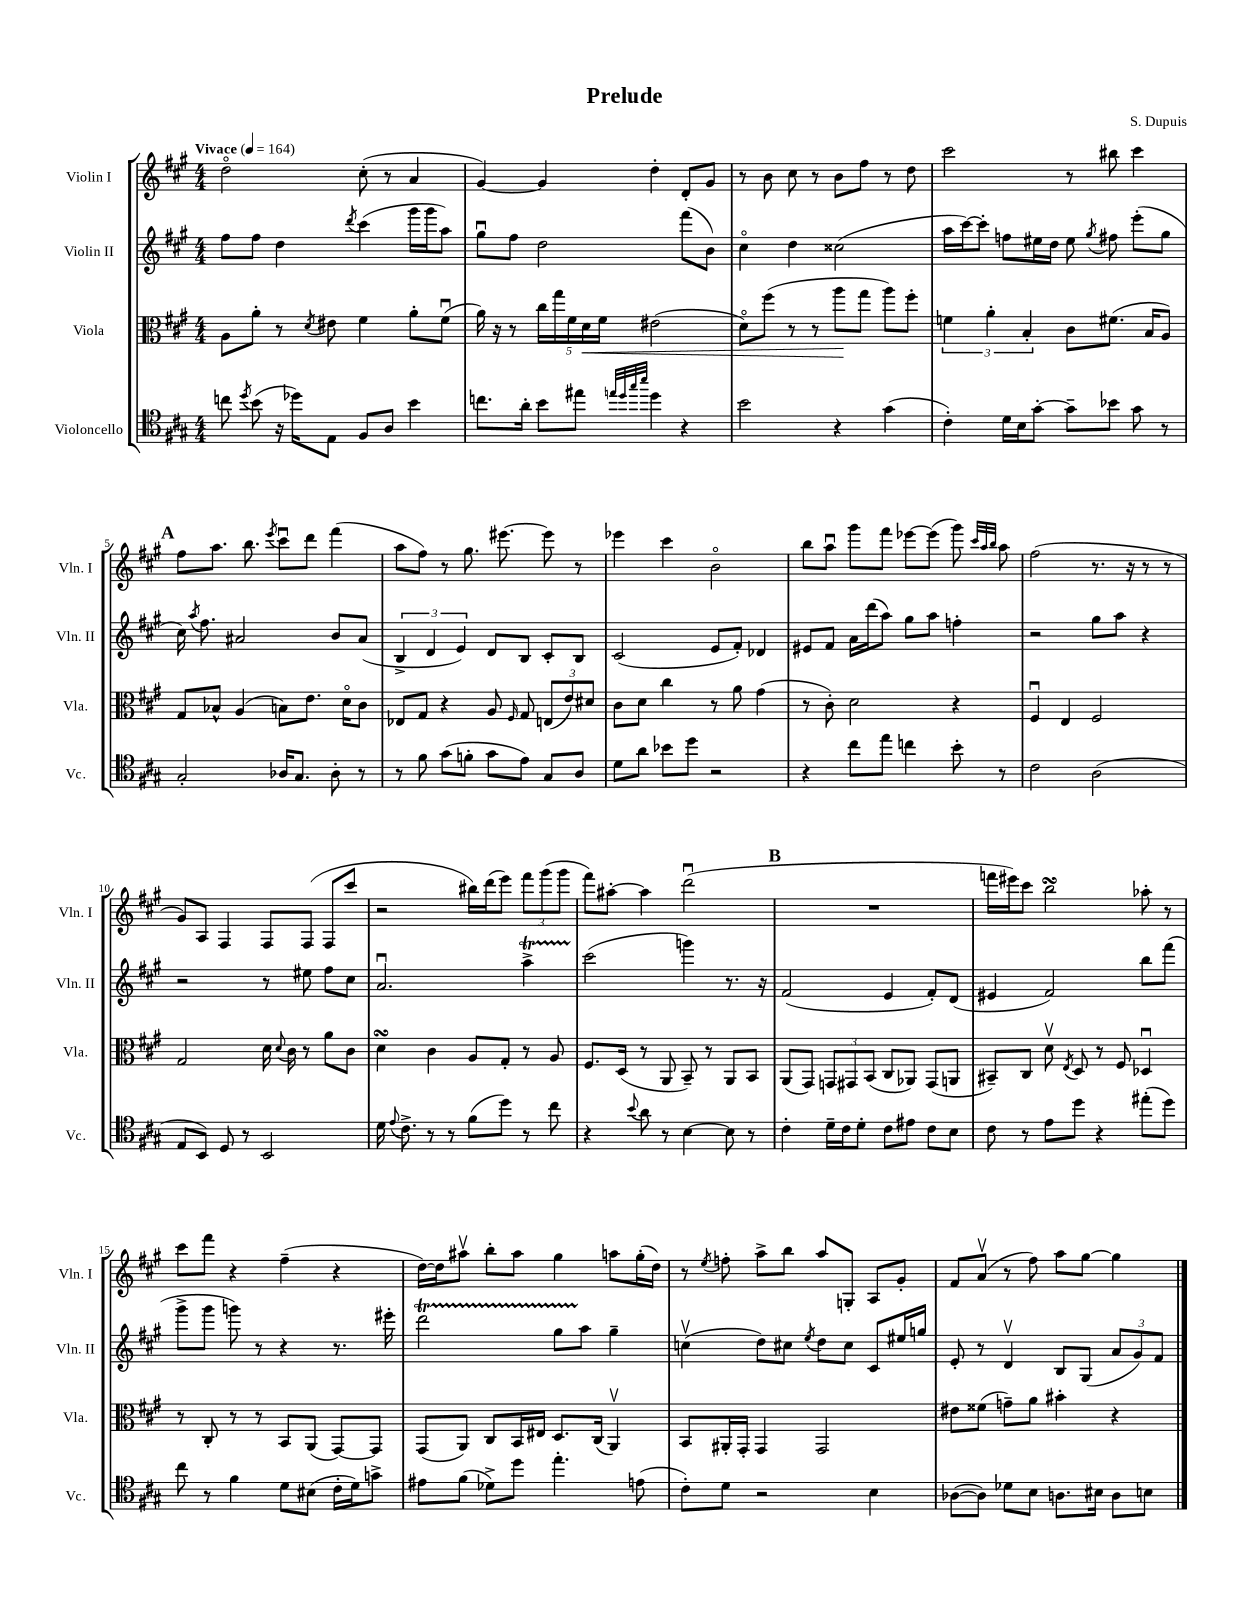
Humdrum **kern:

**kern	**kern	**dynam	**kern	**kern
*part4	*part3	*part3	*part2	*part1
*staff4	*staff3	*staff3	*staff2	*staff1
*I"Violoncello	*I"Viola	*	*I"Violin II	*I"Violin I
*I'Vc.	*I'Vla.	*	*I'Vln. II	*I'Vln. I
*clefC4	*clefC3	*	*clefG2	*clefG2
*k[f#c#g#]	*k[f#c#g#]	*	*k[f#c#g#]	*k[f#c#g#]
*M4/4	*M4/4	*	*M4/4	*M4/4
*MM164	*MM164	*	*MM164	*MM164
=1	=1	=1	=1	=1
!	!	!	!	!LO:TX:a:B:t=Vivace
8ccn\	8A\L	.	8ff#\L	2dd\
8qdd/	.	.	.	.
(8b\	8a'\J	.	8ff#\J	.
16r	8r	.	4dd\	.
16dd-X\KL)	.	.	.	.
.	8qd/	.	.	.
8E\J	8e#X\	.	.	.
.	.	.	8qddd/	.
8F#/L	4f#\	.	(4ccc#\	(8cc#'\
8A/J	.	.	.	8r
4b\	8a'\L	.	16ggg#\LL	4a/
.	.	.	16ggg#\J	.
.	(8f#u\J	.	8aa\J)	.
=2	=2	=2	=2	=2
8.ccn\L	16a\)	.	8gg#u\L	[4g#/)
.	16r	.	.	.
.	8r	.	8ff#\J	.
16a'\Jk	.	.	.	.
8b\L	20cc#\LL	.	2dd\	4g#/]
.	20gg#\	.	.	.
.	20f#\	.	.	.
8ee#X\J	.	.	.	.
!	!	!LO:HP:b	!	!
.	20d\	<	.	.
.	20f#\JJ	.	.	.
32qqeen/LLL	.	.	.	.
32qqdd/	.	.	.	.
32qqgg#/	.	.	.	.
32qqbb/JJJ	.	.	.	.
4dd\	(2e#X\	.	.	4dd'\
4r	.	.	(8fff#\L	8d'/L
.	.	.	8b\J)	8g#/J
=3	=3	=3	=3	=3
2b\	8d\L)	.	4cc#\	8r
.	(8ff#\J	.	.	8b\
.	8r	.	4dd\	8cc#\
.	8r	.	.	8r
4r	8aa\L	.	(2cc##X\	8b\L
.	8gg#\J	[	.	8ff#\J
(4g#\	8aa\L)	.	.	8r
.	8ff#'\J	.	.	8dd\
=4	=4	=4	=4	=4
4c#'\)	6fn\	.	16aa\LL	2ccc#\
.	.	.	[16ccc#\J)	.
.	.	.	8ccc#'\J]	.
.	6a'\	.	.	.
16d\LL	.	.	8ffn\L	.
16B\J	.	.	.	.
.	6B'/	.	.	.
[8g#'\J	.	.	16ee#X\L	.
.	.	.	16dd\JJ	.
8g#~\L]	8c#\L	.	8ee#\	8r
.	.	.	8qgg#/	.
8b-X\J	(8.f#X\J	.	8ff#X\	8bb#X\
8g#\	.	.	(8eee'\L	4ccc#\
.	16B/KL	.	.	.
8r	8A/J)	.	8gg#\J	.
!!LO:LB:g=z
!!LO:REH:place=s1:t=A
=5	=5	=5	=5	=5
2G#'/	8G#/L	.	16cc#\)	8ff#\L
.	.	.	8qaa/	.
.	.	.	8.ff#\	.
.	8B-X^^/J	.	.	8.aa\J
.	(4A/	.	2a#X/	.
.	.	.	.	8.bb\
.	.	.	.	8qeee/
16A-X/KL	8Bn\L)	.	.	8ccc#u\L
8.G#/J	.	.	.	.
.	8.e\J	.	.	8ddd\J
8A-'\	.	.	8b/L	(4fff#\
.	16d\KL	.	.	.
8r	8c#\J	.	(8a#/J	.
=6	=6	=6	=6	=6
8r	8E-X/L	.	6B^/	8aa\L
8f#\	8G#/J	.	.	8ff#\J)
.	.	.	6d/	.
(8g#\L	4r	.	.	8r
.	.	.	6e/)	.
8fn'\J	.	.	.	8.gg#\
8g#\L	8A/	.	8d/L	.
.	.	.	.	[8.eee#X\
.	16qqF#/	.	.	.
8e\J)	8G#/	.	8B/J	.
8G#/L	(12En/L	.	8c#'/L	8eee#\]
.	12e/)	.	.	.
8A/J	.	.	8B/J	8r
.	12d#X/J	.	.	.
=7	=7	=7	=7	=7
8d\L	8c#\L	.	(2c#/	4eee-X\
8a\J	8d\J	.	.	.
8b-X\L	4cc#\	.	.	4ccc#\
8dd\J	.	.	.	.
2r	8r	.	8e/L	2b\
.	8a\	.	8f#'/J)	.
.	(4g#\	.	4d-X/	.
=8	=8	=8	=8	=8
4r	8r	.	8e#X/L	8bb\L
.	8c#'\)	.	8f#/J	8aau\J
8cc#\L	2d\	.	16a\LL	8ggg#\L
.	.	.	(16ddd\J	.
8ee\J	.	.	8aa\J)	8fff#\J
4ccn\	.	.	8gg#\L	[8eee-X\L
.	.	.	8aa\J	(8eee-\J]
8b'\	4r	.	4ffn'\	8ggg#\)
.	.	.	.	32qqccc#/LLL
.	.	.	.	32qqaa/
.	.	.	.	32qqbb/JJJ
8r	.	.	.	8aa\
=9	=9	=9	=9	=9
2c#\	4F#u/	.	2r	(2ff#\
.	4E/	.	.	.
(2A\	2F#/	.	8gg#\L	8.r
.	.	.	8aa\J	.
.	.	.	.	16r
.	.	.	4r	8r
.	.	.	.	8r
!!LO:LB:g=z
=10	=10	=10	=10	=10
8E/L	2G#/	.	2r	8g#/L)
8BB/J)	.	.	.	8A/J
8D/	.	.	.	4F#/
8r	.	.	.	.
2BB/	16d\	.	8r	8F#/L
.	8qqd/	.	.	.
.	16c#\	.	.	.
.	8r	.	8ee#X\	(8F#/J
.	8a\L	.	8ff#\L	8F#/L
.	8c#\J	.	8cc#\J	8ccc#/J
=11	=11	=11	=11	=11
16d\	4dsSSs\	.	2.au/	2r
8qqe/	.	.	.	.
8.c#^\	.	.	.	.
8r	4c#\	.	.	.
8r	.	.	.	.
(8f#\L	8A/L	.	.	16bb#X\LL)
.	.	.	.	(16ddd\J
8dd\J)	8G#'/J	.	.	8eee\J)
8r	8r	.	4aaT^\	12fff#\L
.	.	.	.	(12ggg#\
8cc#\	8A/	.	.	.
.	.	.	.	12ggg#\J
=12	=12	=12	=12	=12
4r	8.F#/L	.	(2ccc#\	8fff#\L)
.	.	.	.	[8aa#X'\J
.	(16D/Jk	.	.	.
8qqb/	.	.	.	.
8a\	8r	.	.	4aa#\]
8r	8AA/	.	.	.
[4B\	8BB~/)	.	4gggn\)	(2dddu\
.	8r	.	.	.
8B\]	8AA/L	.	8.r	.
8r	8BB/J	.	.	.
.	.	.	16r	.
!!LO:REH:place=s1:t=B
=13	=13	=13	=13	=13
4c#'\	(8AA/L	.	(2f#/	1r
.	8GG#/J)	.	.	.
16d~\LL	12GGn/L	.	.	.
16c#\J	.	.	.	.
.	12GG#X/	.	.	.
8d'\J	.	.	.	.
.	(12BB/J	.	.	.
8c#\L	8C#/L	.	4e/	.
8e#X\J	8AA-X/J)	.	.	.
8c#\L	(8GG#/L	.	8f#'/L)	.
8B\J	8AAn/J	.	(8d/J	.
=14	=14	=14	=14	=14
8c#\	8BB#X~/L)	.	4e#X/	16fffn\LL
.	.	.	.	16eee#X\J)
8r	8C#/J	.	.	8ccc#\J
8e\L	8dv\	.	2f#/)	2bbsSSS\
.	8qE/	.	.	.
8dd\J	8D/	.	.	.
4r	8r	.	.	.
.	8F#/	.	.	.
(8ee#X'\L	4D-Xu/	.	8bb\L	8aa-X'\
8dd\J)	.	.	(8fff#\J	8r
!!LO:LB:g=z
=15	=15	=15	=15	=15
8cc#\	8r	.	8ggg#^\L	8ccc#\L
8r	8C#'/	.	8ggg#\J	8fff#\J
4f#\	8r	.	8gggn\)	4r
.	8r	.	8r	.
8d\L	8BB/L	.	4r	(4ff#~\
(8B#X\J	(8AA/J	.	.	.
16c#'\LL	[8GG#/L)	.	8.r	4r
16d\J)	.	.	.	.
8gn^\J	8GG#/J]	.	.	.
.	.	.	16eee#X'\	.
=16	=16	=16	=16	=16
8e#X\L	(8GG#/L	.	2dddT\	[16dd\LL)
.	.	.	.	16dd\J]
(8f#\J	8AA/J)	.	.	8aa#Xv\J
8d-X^\L)	8C#/L	.	.	8bb'\L
8dd\J	16BB/L	.	.	8aa#\J
.	16E#X/JJ	.	.	.
4.ee'\	8.D/L	.	8gg#TTT\L	4gg#\
.	.	.	8aa\J	.
.	(16C#/Jk	.	.	.
.	4AAv/)	.	4gg#~\	8aan\L
(8en\	.	.	.	(16gg#'\L
.	.	.	.	16dd\JJ)
=17	=17	=17	=17	=17
8c#'\L)	8BB/L	.	(4ccnv\	8r
.	.	.	.	8qee/
8d\J	16AA#X'/L	.	.	8ffn'\
.	16GG#'/JJ	.	.	.
2r	4GG#/	.	8dd\L)	8aa^\L
.	.	.	8cc#X\J	8bb\J
.	.	.	8qee/	.
.	2GG#/	.	8dd\L	8aa/L
.	.	.	8cc#\J	8Gn'/J
4B\	.	.	8c#/L	8A/L
.	.	.	16ee#X/L	8g#'/J
.	.	.	16ggn/JJ	.
=18	=18	=18	=18	=18
([8A-X\L	8e#X\L	.	8e'/	8f#/L
8A-\J])	(8f##X\J	.	8r	(8av/J
8d-X\L	8gn~\L)	.	4dv/	8r
8B\J	8a\J	.	.	8ff#\)
8.An\L	4b#X'\	.	8B/L	8aa\L
.	.	.	(8G#/J	[8gg#\J
16B#X\Jk	.	.	.	.
8A\L	4r	.	12a/L	4gg#\]
.	.	.	12g#/)	.
8Bn\J	.	.	.	.
.	.	.	12f#/J	.
==	==	==	==	==
*-	*-	*-	*-	*-
